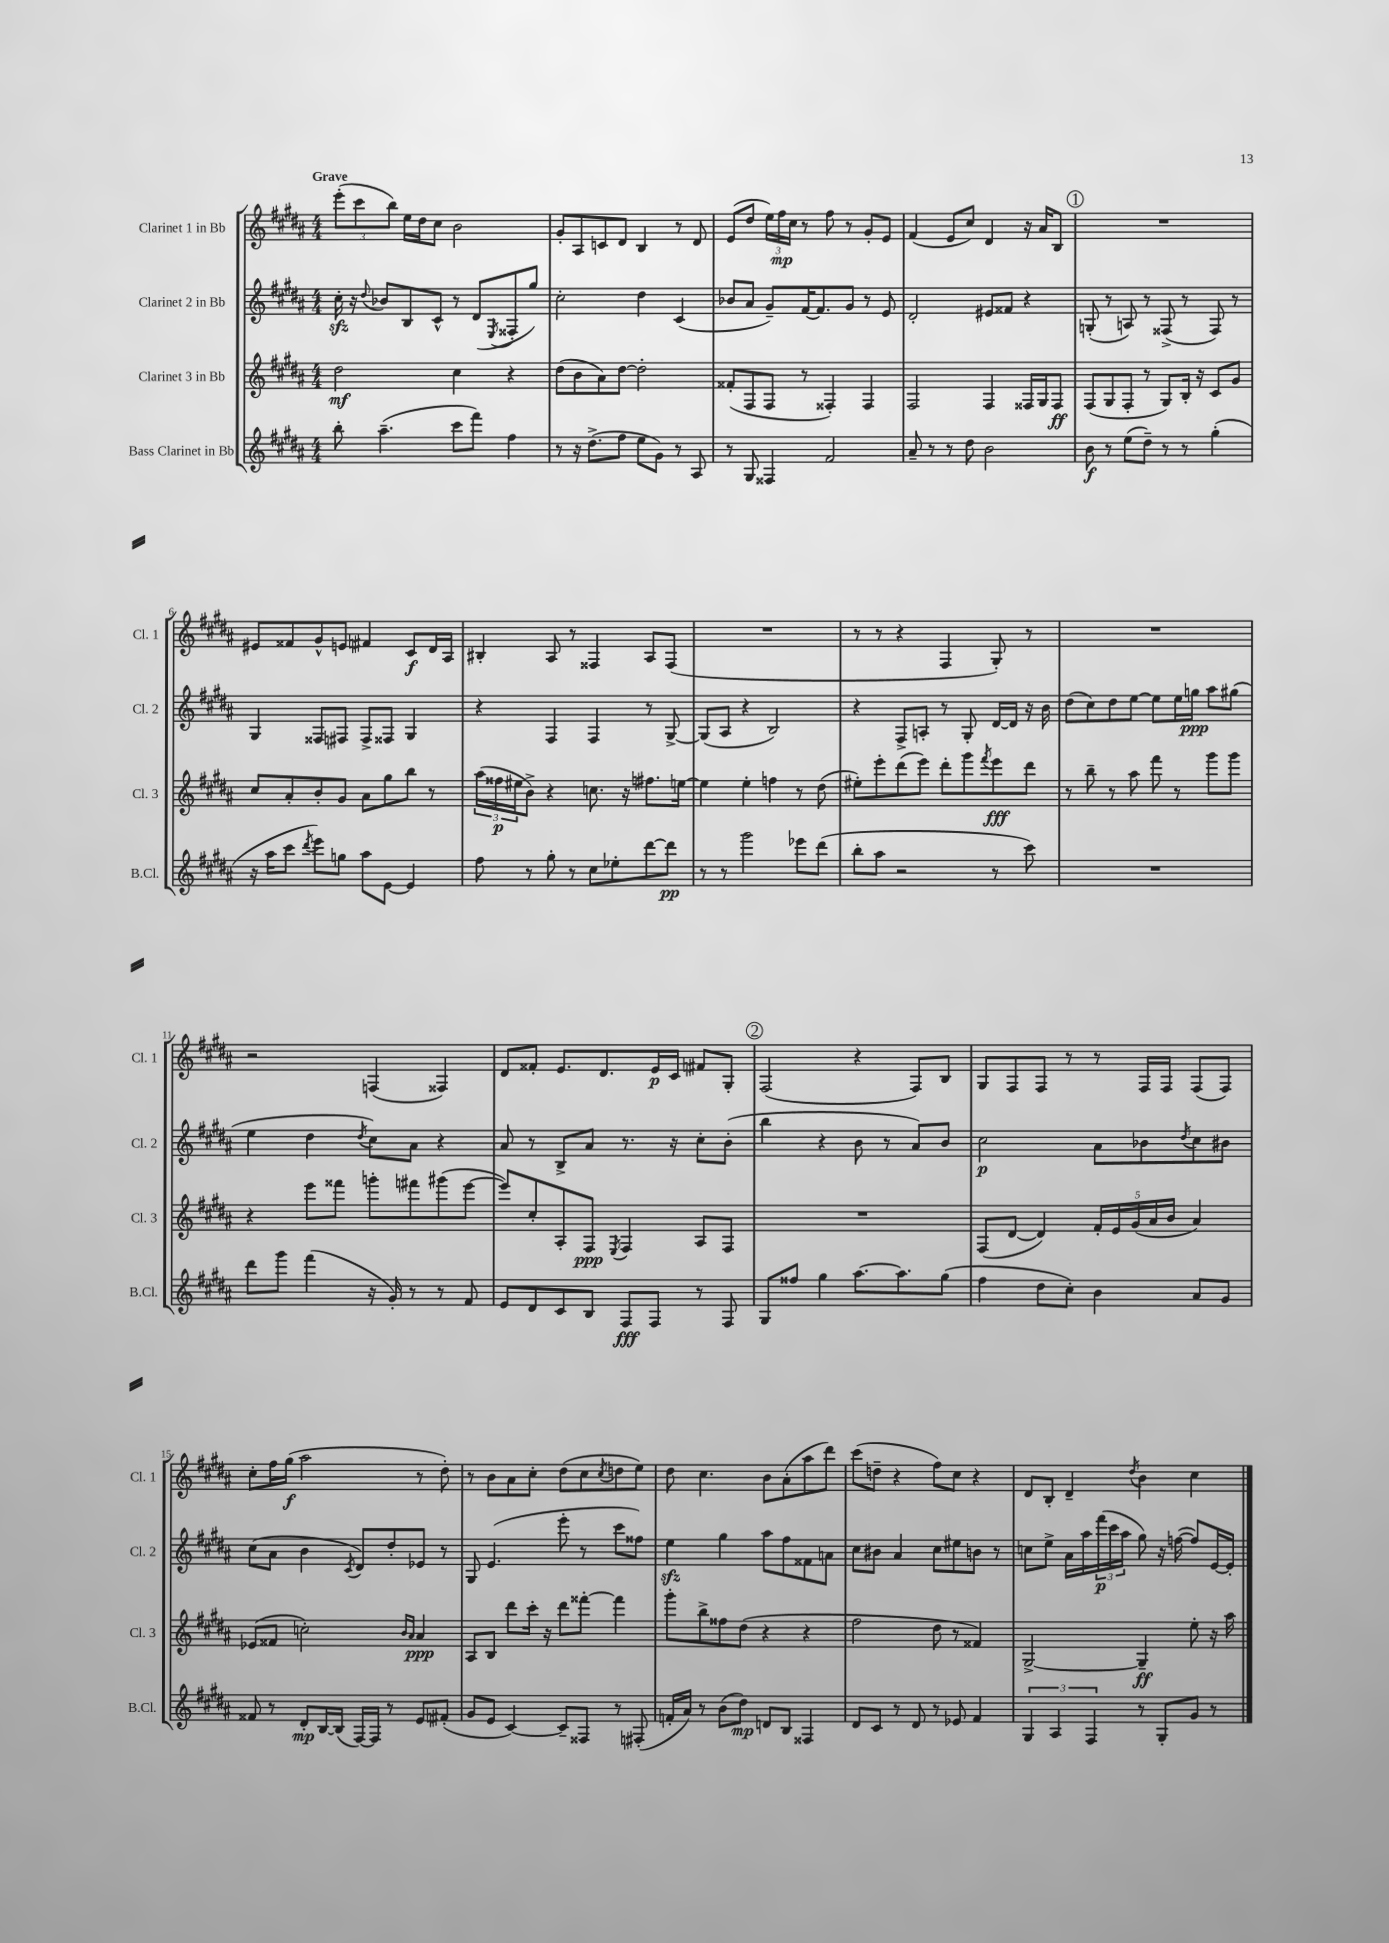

**kern	**dynam	**kern	**dynam	**kern	**dynam	**kern	**dynam
*part4	*part4	*part3	*part3	*part2	*part2	*part1	*part1
*staff4	*staff4	*staff3	*staff3	*staff2	*staff2	*staff1	*staff1
*I"Bass Clarinet in Bb	*	*I"Clarinet 3 in Bb	*	*I"Clarinet 2 in Bb	*	*I"Clarinet 1 in Bb	*
*I'B.Cl.	*	*I'Cl. 3	*	*I'Cl. 2	*	*I'Cl. 1	*
*clefG2	*	*clefG2	*	*clefG2	*	*clefG2	*
*k[f#c#g#d#a#]	*	*k[f#c#g#d#a#]	*	*k[f#c#g#d#a#]	*	*k[f#c#g#d#a#]	*
*M4/4	*	*M4/4	*	*M4/4	*	*M4/4	*
=1	=1	=1	=1	=1	=1	=1	=1
!	!	!	!	!	!	!LO:TX:a:B:t=Grave	!
8bb'\	.	2dd#\	mf	16cc#zz'\	.	(12eee'\L	.
.	.	.	.	16r	.	.	.
.	.	.	.	.	.	12ccc#\	.
.	.	.	.	8qqdd#/	.	.	.
(4.aa#~\	.	.	.	8b-X/L	.	.	.
.	.	.	.	.	.	12bb\J)	.
.	.	.	.	8B/	.	16ee\LL	.
.	.	.	.	.	.	16dd#\J	.
.	.	.	.	8c#^^/J	.	8cc#\J	.
8ccc#\L	.	4cc#\	.	8r	.	2b\	.
8fff#\J)	.	.	.	(8d#/L	.	.	.
.	.	.	.	8qE/	.	.	.
4ff#\	.	4r	.	8F##X'/	.	.	.
.	.	.	.	8gg#/J)	.	.	.
=2	=2	=2	=2	=2	=2	=2	=2
8r	.	(8dd#\L	.	2cc#'\	.	8g#'/L	.
16r	.	8b\	.	.	.	8A#/	.
(8.dd#^\L	.	.	.	.	.	.	.
.	.	8a#\)	.	.	.	8cn/	.
8ff#\J	.	[8dd#\J	.	.	.	8d#/J	.
8ee\L	.	2dd#'\]	.	4dd#\	.	4B/	.
8g#\J)	.	.	.	.	.	.	.
8r	.	.	.	(4c#/	.	8r	.
8A#/	.	.	.	.	.	8d#/	.
=3	=3	=3	=3	=3	=3	=3	=3
8r	.	(8f##X'/L	.	8b-X/L	.	(8e/L	.
8G#/	.	8F#/	.	8a#/J	.	8dd#/J	.
4F##X/	.	8F#/J	.	8g#~/L)	.	24ee\LL)	.
.	.	.	.	.	.	24ff#\	mp
.	.	.	.	.	.	24cc#\JJ	.
.	.	8r	.	[16f#/K	.	8r	.
.	.	.	.	8.f#/]	.	.	.
2f#/	.	4F##X'/)	.	.	.	8ff#\	.
.	.	.	.	8g#/J	.	8r	.
.	.	4F##/	.	8r	.	8g#'/L	.
.	.	.	.	8e/	.	8e/J	.
=4	=4	=4	=4	=4	=4	=4	=4
8a#~/	.	2F#/	.	2d#'/	.	(4f#/	.
8r	.	.	.	.	.	.	.
8r	.	.	.	.	.	8e/L	.
8dd#\	.	.	.	.	.	8cc#/J)	.
2b\	.	4F#/	.	8e#X/L	.	4d#/	.
.	.	.	.	8f##X/J	.	.	.
.	.	16F##X/LL	.	4r	.	16r	.
.	.	16G#/J	.	.	.	16a#/KL	.
.	.	8F##/J	ff	.	.	8B/J	.
!!LO:REH:place=s1:t=1
=5	=5	=5	=5	=5	=5	=5	=5
8b\	f	(8F#/L	.	(8Gn'/	.	1r	.
8r	.	8G#/	.	8r	.	.	.
(8ee\L	.	8F#'/J	.	8An/)	.	.	.
8dd#~\J)	.	8r	.	8r	.	.	.
8r	.	8G#/L)	.	(8F##X^/	.	.	.
8r	.	16B'/Jk	.	8r	.	.	.
.	.	16r	.	.	.	.	.
(4gg#'\	.	8c#/L	.	8F##/)	.	.	.
.	.	8g#/J	.	8r	.	.	.
!!LO:LB:g=z
=6	=6	=6	=6	=6	=6	=6	=6
16r	.	8cc#/L	.	4G#/	.	8e#X/L	.
16aa#\KL	.	.	.	.	.	.	.
8ccc#\J	.	8a#'/	.	.	.	8f##X/	.
8qddd#/	.	.	.	.	.	.	.
8eee\L)	.	8b'/	.	8F##X/L	.	8g#^^/	.
8ggn\J	.	8g#/J	.	8F#X/J	.	8en/J	.
8aa#\L	.	8a#\L	.	8F#^/L	.	4f#X/	.
[8e\J	.	8gg#\	.	8F##X/J	.	.	.
4e/]	.	8bb\J	.	4G#/	.	8c#/L	f
.	.	8r	.	.	.	16d#/L	.
.	.	.	.	.	.	16A#/JJ	.
=7	=7	=7	=7	=7	=7	=7	=7
8ff#\	.	(24aa#\LL	.	4r	.	4B#X'/	.
.	.	24ff##X\	p	.	.	.	.
.	.	24ee#X\J	.	.	.	.	.
8r	.	8b^\J)	.	.	.	.	.
8gg#'\	.	4r	.	4F#/	.	8A#/	.
8r	.	.	.	.	.	8r	.
8cc#\L	.	8.ccn\	.	4F#/	.	4F##X/	.
8ee-X'\	.	.	.	.	.	.	.
.	.	16r	.	.	.	.	.
[8ddd#\	.	8.ff#X\L	.	8r	.	8A#/L	.
8ddd#\J]	pp	.	.	[8G#^/	.	(8F##/J	.
.	.	[16een\Jk	.	.	.	.	.
=8	=8	=8	=8	=8	=8	=8	=8
8r	.	4ee\]	.	(8G#/L]	.	1r	.
8r	.	.	.	8A#/J	.	.	.
2ggg#\	.	4ee'\	.	4r	.	.	.
.	.	4ffn\	.	2B/)	.	.	.
8eee-X\L	.	8r	.	.	.	.	.
(8ddd#\J	.	(8dd#\	.	.	.	.	.
=9	=9	=9	=9	=9	=9	=9	=9
8bb'\L	.	8ee#X'\L)	.	4r	.	8r	.
8aa#\J	.	8eee'\	.	.	.	8r	.
2r	.	(8ddd#\	.	8F#^/L	.	4r	.
.	.	8eee\J)	.	8An'/J	.	.	.
.	.	8ddd#'\L	.	8r	.	4F#/	.
.	.	8ggg#\	.	8G#'/	.	.	.
.	.	8qfff#/	.	.	.	.	.
8r	.	8eee\	fff	[16d#/LL	.	8G#'/)	.
.	.	.	.	16d#/JJ]	.	.	.
8ccc#\)	.	8ddd#\J	.	16r	.	8r	.
.	.	.	.	16b\	.	.	.
=10	=10	=10	=10	=10	=10	=10	=10
1r	.	8r	.	(8dd#\L	.	1r	.
.	.	8bb~\	.	8cc#\)	.	.	.
.	.	8r	.	8dd#\	.	.	.
.	.	8aa#\	.	[8ee\J	.	.	.
.	.	8fff#\	.	8ee\L]	.	.	.
.	.	8r	.	16ee\L	.	.	.
.	.	.	.	16ggn\JJ	ppp	.	.
.	.	8ggg#\L	.	8aa#\L	.	.	.
.	.	8ggg#\J	.	(8gg#X\J	.	.	.
!!LO:LB:g=z
=11	=11	=11	=11	=11	=11	=11	=11
8ddd#\L	.	4r	.	4ee\	.	2r	.
8ggg#\J	.	.	.	.	.	.	.
(4fff#\	.	8eee\L	.	4dd#\	.	.	.
.	.	8fff##X\J	.	.	.	.	.
.	.	.	.	8qdd#/	.	.	.
16r	.	8gggn'\L	.	8cc#\L)	.	(4Fn/	.
16g#'/)	.	.	.	.	.	.	.
8r	.	8fff#X\	.	8a#\J	.	.	.
8r	.	(8ggg#X\	.	4r	.	4F##X/)	.
8f#/	.	[8eee\J	.	.	.	.	.
=12	=12	=12	=12	=12	=12	=12	=12
8e/L	.	8eee/L])	.	8a#/	.	8d#/L	.
8d#/	.	8cc#'/	.	8r	.	8f##X'/J	.
8c#/	.	8A#'/	.	8B^/L	.	8.e/L	.
8B/J	.	8F#/J	ppp	8a#/J	.	.	.
.	.	.	.	.	.	8.d#/	.
.	.	8qE/	.	.	.	.	.
8F#/L	fff	4F#/	.	8.r	.	.	.
8F#/J	.	.	.	.	.	16e/L	p
.	.	.	.	16r	.	16c#/JJ	.
8r	.	8A#/L	.	8cc#'\L	.	8f#X/L	.
8F#/	.	8F#/J	.	(8b'\J	.	8G#'/J	.
!!LO:REH:place=s1:t=2
=13	=13	=13	=13	=13	=13	=13	=13
8G#/L	.	1r	.	4bb\	.	(2F#/	.
8ff##X/J	.	.	.	.	.	.	.
4gg#\	.	.	.	4r	.	.	.
[8.aa#\L	.	.	.	8b\	.	4r	.
.	.	.	.	8r	.	.	.
8.aa#\]	.	.	.	.	.	.	.
.	.	.	.	8a#/L)	.	8F#/L)	.
(8gg#\J	.	.	.	8b/J	.	8B/J	.
=14	=14	=14	=14	=14	=14	=14	=14
4ff#\	.	(8F#/L	.	2cc#\	p	8G#/L	.
.	.	[8d#/J	.	.	.	8F#/	.
8dd#\L	.	4d#/])	.	.	.	8F#/J	.
8cc#'\J)	.	.	.	.	.	8r	.
4b\	.	20f#'/LL	.	8a#\L	.	8r	.
.	.	20e/	.	.	.	.	.
.	.	(20g#/	.	.	.	.	.
.	.	.	.	8b-X\	.	16F#/LL	.
.	.	20a#/	.	.	.	.	.
.	.	.	.	.	.	16F#/JJ	.
.	.	20b/JJ	.	.	.	.	.
.	.	.	.	8qdd#/	.	.	.
8a#/L	.	4a#/)	.	8cc#\	.	(8F#/L	.
8g#/J	.	.	.	8b#X\J	.	8F#/J)	.
!!LO:LB:g=z
=15	=15	=15	=15	=15	=15	=15	=15
8f##X/	.	(8e-X/L	.	(8cc#\L	.	8cc#'\L	.
8r	.	8f##X/J	.	8a#\J	.	16ff#\L	.
.	.	.	.	.	.	(16gg#\JJ	f
8d#'/L	mp	2ccn'\)	.	4b\	.	2aa#\	.
[16B/L	.	.	.	.	.	.	.
(16B/JJ]	.	.	.	.	.	.	.
.	.	.	.	8qc#/	.	.	.
[16F#/LL)	.	.	.	8d#/L)	.	.	.
16F#/JJ]	.	.	.	.	.	.	.
8r	.	.	.	8dd#'/	.	.	.
.	.	16qqb/LL	.	.	.	.	.
.	.	16qqa#/JJ	.	.	.	.	.
8e/L	.	4a#/	ppp	8e-X/J	.	8r	.
(8f#X'/J	.	.	.	8r	.	8dd#'\)	.
=16	=16	=16	=16	=16	=16	=16	=16
8g#/L	.	8A#/L	.	8G#/	.	8r	.
8e/J	.	8B/J	.	(4.e/	.	8b\L	.
[4c#/)	.	8ddd#\L	.	.	.	8a#\	.
.	.	16ccc#'\Jk	.	.	.	8cc#'\J	.
.	.	16r	.	.	.	.	.
8c#~/L]	.	8ddd#\L	.	8eee'\	.	(8dd#\L	.
8F##X/J	.	[8fff##X'\J	.	8r	.	8cc#\	.
.	.	.	.	.	.	8qcc#/	.
8r	.	4fff##\]	.	8ccc#\L	.	8ddn\	.
(8F#X'/	.	.	.	8ff##X\J)	.	8ee\J)	.
=17	=17	=17	=17	=17	=17	=17	=17
16fn'/LL	.	8ggg#'\L	.	4eezz\	.	8dd#\	.
16a#/JJ)	.	.	.	.	.	.	.
8r	.	8bb^\	.	.	.	4.cc#\	.
(8b\L	.	8ff##X\	.	4gg#\	.	.	.
8dd#\J)	mp	(8dd#\J	.	.	.	.	.
8dn/L	.	4r	.	8aa#\L	.	8b\L	.
8B/J	.	.	.	8ff#\	.	(8a#'\	.
4F##X/	.	4r	.	8f##X\	.	8aa#\	.
.	.	.	.	8an\J	.	8ddd#\J)	.
=18	=18	=18	=18	=18	=18	=18	=18
8d#/L	.	2ff#\	.	8cc#\L	.	(8ccc#\L	.
8c#/J	.	.	.	8b#X\J	.	8ddn~\J	.
8r	.	.	.	4a#/	.	4r	.
8d#/	.	.	.	.	.	.	.
8r	.	8dd#\	.	8cc#\L	.	8ff#\L)	.
8e-X/	.	8r	.	8ee#X\	.	8cc#\J	.
4f#/	.	4f##X/)	.	8bn\J	.	4r	.
.	.	.	.	8r	.	.	.
=19	=19	=19	=19	=19	=19	=19	=19
6G#/	.	[2G#^/	.	8ccn\L	.	8d#/L	.
.	.	.	.	8ee^\J	.	8B'/J	.
6A#/	.	.	.	.	.	.	.
.	.	.	.	16a#\LL	.	4d#~/	.
.	.	.	.	16aa#\	.	.	.
6F#/	.	.	.	.	.	.	.
.	.	.	.	(24fff#\	p	.	.
.	.	.	.	24ccc#\	.	.	.
.	.	.	.	24aa#\JJ	.	.	.
.	.	.	.	.	.	8qdd#/	.
8r	.	4G#~/]	ff	8gg#\)	.	4b\	.
8G#'/L	.	.	.	16r	.	.	.
.	.	.	.	([16ffn\	.	.	.
8g#/J	.	8ee'\	.	8ff/L])	.	4cc#\	.
8r	.	16r	.	[16e/L	.	.	.
.	.	16aa#\	.	16e'/JJ]	.	.	.
==	==	==	==	==	==	==	==
*-	*-	*-	*-	*-	*-	*-	*-
